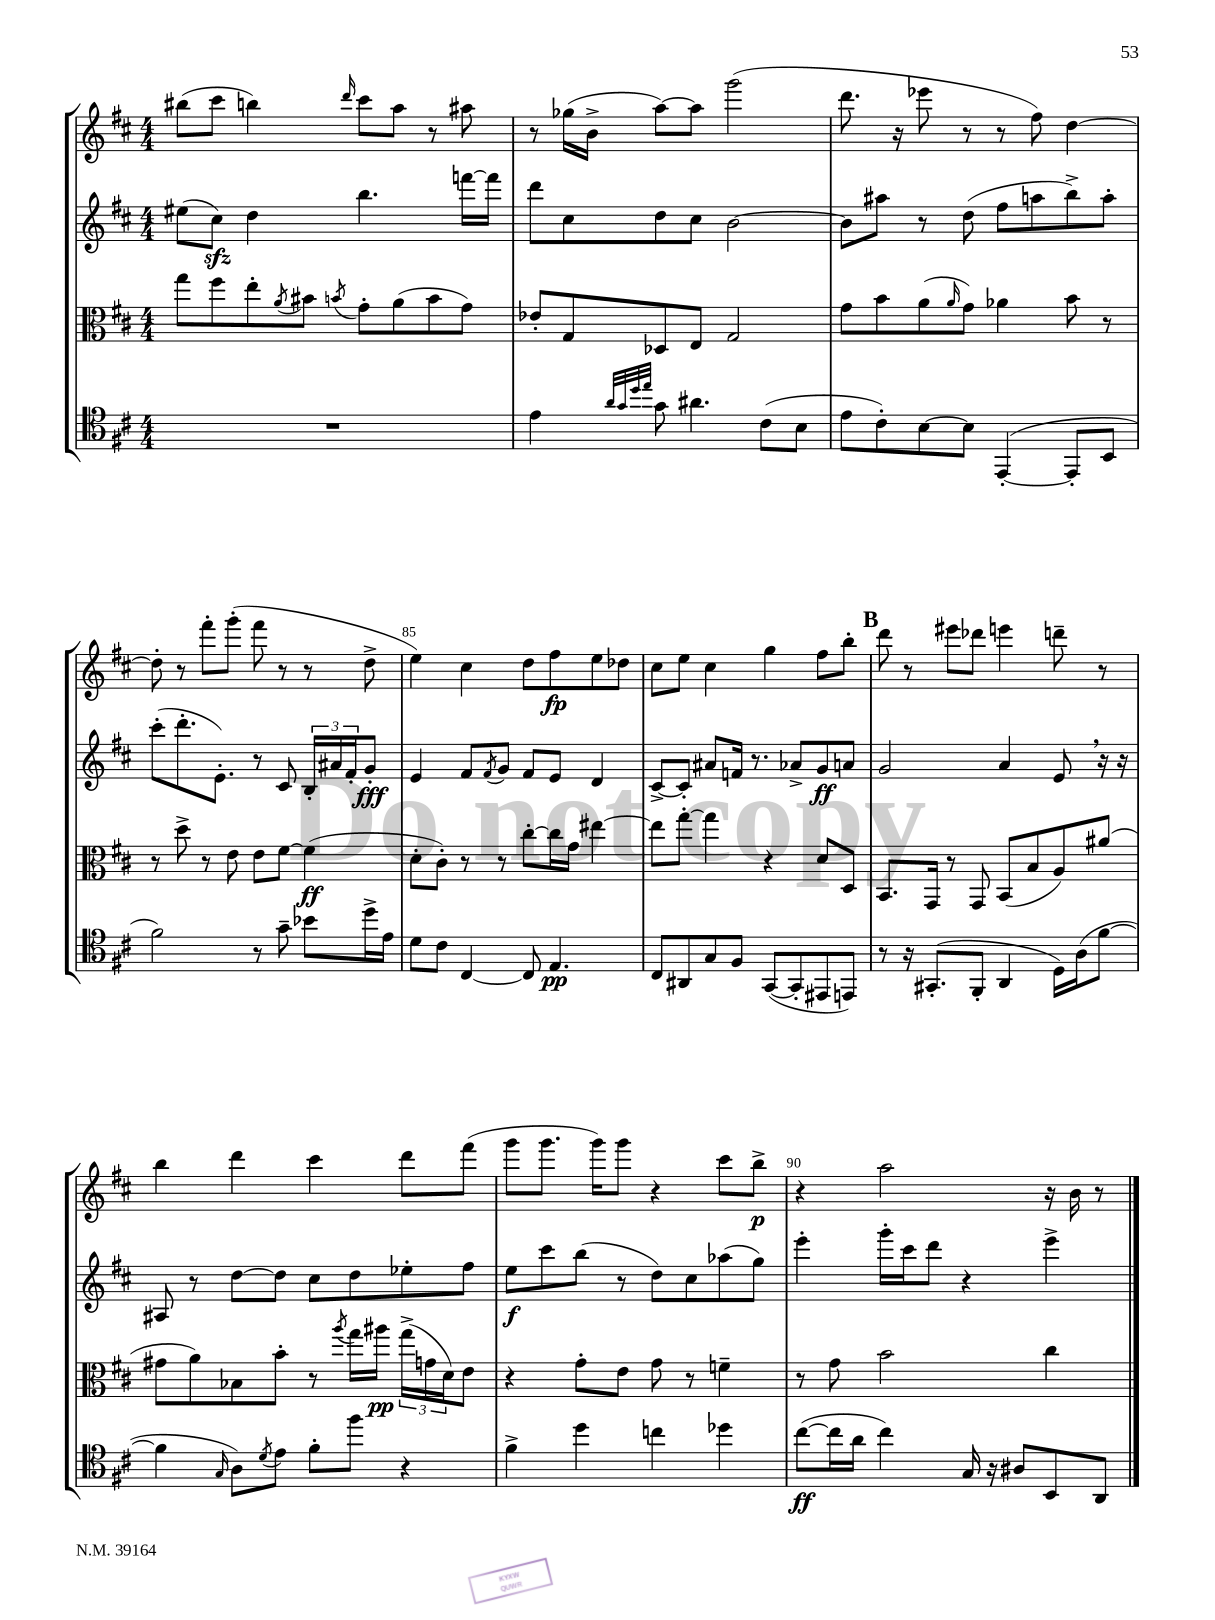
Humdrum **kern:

**kern	**dynam	**kern	**dynam	**kern	**dynam	**kern	**dynam
*part4	*part4	*part3	*part3	*part2	*part2	*part1	*part1
*staff4	*staff4	*staff3	*staff3	*staff2	*staff2	*staff1	*staff1
*clefC4	*	*clefC3	*	*clefG2	*	*clefG2	*
*k[f#c#]	*	*k[f#c#]	*	*k[f#c#]	*	*k[f#c#]	*
*M4/4	*	*M4/4	*	*M4/4	*	*M4/4	*
=81	=81	=81	=81	=81	=81	=81	=81
1r	.	8gg\L	.	(8ee#X\L	.	(8bb#X\L	.
.	.	8ff#\	.	8cc#zz\J)	.	8ccc#\J	.
.	.	8ee'\	.	4dd\	.	4bbn\)	.
.	.	8qa/	.	.	.	.	.
.	.	8b#X\J	.	.	.	.	.
.	.	8qbn/	.	.	.	16qqddd/	.
.	.	8g'\L	.	4.bb\	.	8ccc#\L	.
.	.	(8a\	.	.	.	8aa\J	.
.	.	8b\	.	.	.	8r	.
.	.	8g\J)	.	[16fffn\LL	.	8aa#X\	.
.	.	.	.	16fff\JJ]	.	.	.
=82	=82	=82	=82	=82	=82	=82	=82
4e\	.	8e-X'/L	.	8ddd\L	.	8r	.
.	.	8G/	.	8cc#\	.	(16gg-X\LL	.
.	.	.	.	.	.	16b^\JJ	.
32qqa/LLL	.	.	.	.	.	.	.
32qqg/	.	.	.	.	.	.	.
32qqdd/	.	.	.	.	.	.	.
32qqee/JJJ	.	.	.	.	.	.	.
8g\	.	8D-X/	.	8dd\	.	[8aa\L)	.
4.a#X\	.	8E/J	.	8cc#\J	.	8aa\J]	.
.	.	2G/	.	[2b\	.	(2ggg\	.
(8c#\L	.	.	.	.	.	.	.
8B\J	.	.	.	.	.	.	.
=83	=83	=83	=83	=83	=83	=83	=83
8e\L	.	8g\L	.	8b\L]	.	8.ddd\	.
8c#'\)	.	8b\	.	8aa#X\J	.	.	.
.	.	.	.	.	.	16r	.
[8B\	.	(8a\	.	8r	.	8eee-X\	.
.	.	16qqa/	.	.	.	.	.
8B\J]	.	8g\J)	.	(8dd\	.	8r	.
([4EE'/	.	4a-X\	.	8ff#\L	.	8r	.
.	.	.	.	8aan\	.	8ff#\)	.
8EE'/L]	.	8b\	.	8bb^\)	.	[4dd\	.
8BB/J	.	8r	.	8aa'\J	.	.	.
!!LO:LB:g=z
=84	=84	=84	=84	=84	=84	=84	=84
2f#\)	.	8r	.	(8ccc#'\L	.	8dd'\]	.
.	.	8dd^\	.	8.ddd'\	.	8r	.
.	.	8r	.	.	.	8fff#'\L	.
.	.	.	.	8.e'\J)	.	.	.
.	.	8e\	.	.	.	(8ggg'\J	.
8r	.	8e\L	.	8r	.	8fff#\	.
8g~\	.	[8f#\J	.	8c#/	.	8r	.
8b-X\L	.	(4f#\]	ff	24B'/LL	.	8r	.
.	.	.	.	24a#X/	.	.	.
.	.	.	.	24f#'/J	.	.	.
16dd^\L	.	.	.	8g'/J	fff	8dd^\	.
16e\JJ	.	.	.	.	.	.	.
=85	=85	=85	=85	=85	=85	=85	=85
8d\L	.	8d'\L	.	4e/	.	4ee\)	.
8c#\J	.	8c#'\J)	.	.	.	.	.
[4C#/	.	8r	.	8f#/L	.	4cc#\	.
.	.	.	.	8qf#/	.	.	.
.	.	8r	.	8g/J	.	.	.
8C#/]	.	[8cc#'\L	.	8f#/L	.	8dd\L	.
4.E/	pp	16cc#\L]	.	8e/J	.	8ff#\	fp
.	.	16g\JJ	.	.	.	.	.
.	.	[4ee#X\	.	4d/	.	8ee\	.
.	.	.	.	.	.	8dd-X\J	.
=86	=86	=86	=86	=86	=86	=86	=86
8C#/L	.	8ee#\L]	.	[8c#^/L	.	8cc#\L	.
8AA#X/	.	[8gg'\J	.	8c#'/J]	.	8ee\J	.
8G/	.	4gg\]	.	8a#X/L	.	4cc#\	.
8F#/J	.	.	.	16fn/Jk	.	.	.
.	.	.	.	8.r	.	.	.
([8GG/L	.	4r	.	.	.	4gg\	.
8GG'/]	.	.	.	8a-X^/L	.	.	.
8EE#X/	.	8d/L	.	8g/	ff	8ff#\L	.
8EEn/J)	.	8D/J	.	8an/J	.	8bb'\J	.
!!LO:REH:place=s1:t=B
=87	=87	=87	=87	=87	=87	=87	=87
8r	.	8.BB/L	.	2g/	.	8ddd\	.
16r	.	.	.	.	.	8r	.
(8.GG#X'/L	.	16GG/Jk	.	.	.	.	.
.	.	8r	.	.	.	8eee#X\L	.
8FF#'/J	.	8GG/	.	.	.	8ddd-X\J	.
4AA/	.	(8BB/L	.	4a/	.	4eeen\	.
.	.	8B/	.	.	.	.	.
16D\LL)	.	8A/)	.	8e,/	.	8dddn~\	.
(16A\J	.	.	.	.	.	.	.
[8f#\J	.	(8a#X/J	.	16r	.	8r	.
.	.	.	.	16r	.	.	.
!!LO:LB:g=z
=88	=88	=88	=88	=88	=88	=88	=88
4f#\]	.	8g#X\L	.	8A#X/	.	4bb\	.
.	.	8a\)	.	8r	.	.	.
16qqG/	.	.	.	.	.	.	.
8A\L)	.	8B-X\	.	[8dd\L	.	4ddd\	.
8qd/	.	.	.	.	.	.	.
8e\J	.	8b'\J	.	8dd\J]	.	.	.
8f#'\L	.	8r	.	8cc#\L	.	4ccc#\	.
.	.	8qaa/	.	.	.	.	.
8ff#\J	.	16gg\LL	.	8dd\	.	.	.
.	.	16aa#X\JJ	pp	.	.	.	.
4r	.	(24gg^\LL	.	8ee-X'\	.	8ddd\L	.
.	.	24gn\	.	.	.	.	.
.	.	24d\J)	.	.	.	.	.
.	.	8e\J	.	8ff#\J	.	(8fff#\J	.
=89	=89	=89	=89	=89	=89	=89	=89
4f#^\	.	4r	.	8ee\L	f	8ggg\L	.
.	.	.	.	8ccc#\	.	8.ggg\J	.
4dd\	.	8g'\L	.	(8bb\J	.	.	.
.	.	.	.	.	.	16ggg\KL)	.
.	.	8e\J	.	8r	.	8ggg\J	.
4ccn\	.	8g\	.	8dd\L)	.	4r	.
.	.	8r	.	8cc#\	.	.	.
4dd-X\	.	4fn~\	.	(8aa-X\	.	8ccc#\L	.
.	.	.	.	8gg\J)	.	8bb^\J	p
=90	=90	=90	=90	=90	=90	=90	=90
([8cc#\L	ff	8r	.	4eee'\	.	4r	.
16cc#\L]	.	8g\	.	.	.	.	.
16a\JJ	.	.	.	.	.	.	.
4cc#\)	.	2b\	.	16ggg'\LL	.	2aa\	.
.	.	.	.	16ccc#\J	.	.	.
.	.	.	.	8ddd\J	.	.	.
16G/	.	.	.	4r	.	.	.
16r	.	.	.	.	.	.	.
8A#X/L	.	.	.	.	.	.	.
8BB/	.	4cc#\	.	4eee^\	.	16r	.
.	.	.	.	.	.	16b\	.
8AA/J	.	.	.	.	.	8r	.
==	==	==	==	==	==	==	==
*-	*-	*-	*-	*-	*-	*-	*-
